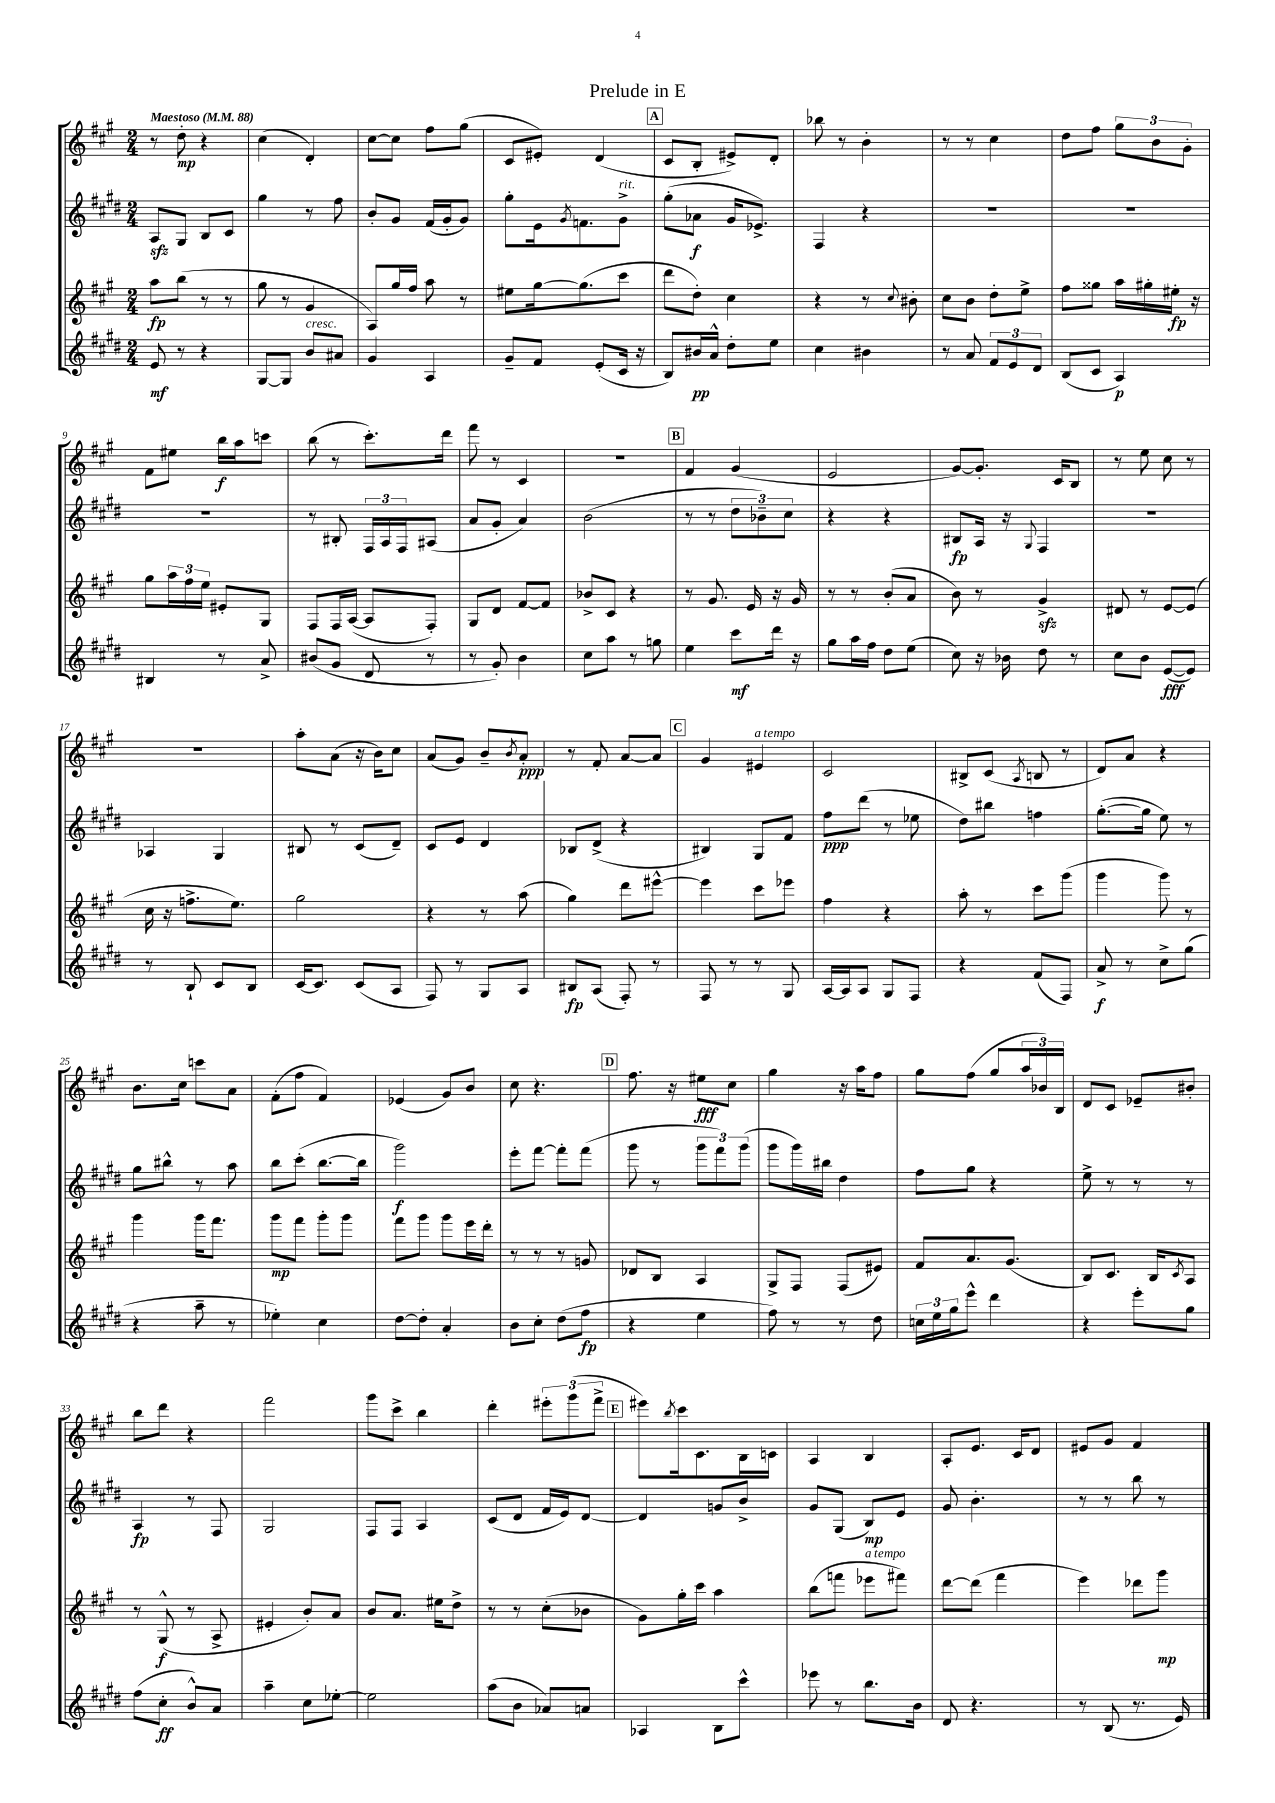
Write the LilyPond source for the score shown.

\header { title = "Prelude in E" }
<<
\new StaffGroup <<
\new Staff = "s0" {
    \clef treble \key a \major \numericTimeSignature \time 2/4 \tempo "Maestoso" 4 = 88
    r8 d''8-.\mp r4 |
    cis''4( d'4-.) |
    cis''8~ cis''8 fis''8 gis''8( |
    cis'8 eis'8-.) d'4( |
    \mark \markup { \box "A" } cis'8 b8-. eis'8->) d'8-. |
    bes''8 r8 b'4-. |
    r8 r8 cis''4 |
    d''8 fis''8 \tuplet 3/2 { gis''8 b'8 gis'8-. } |
    fis'8 eis''8 b''16\f a''16 c'''8 |
    b''8( r8 cis'''8.-.) d'''16 |
    fis'''8 r8 cis'4 |
    r2 |
    \mark \markup { \box "B" } fis'4 gis'4( |
    e'2 |
    gis'8~) gis'8.-. cis'16 b8 |
    r8 e''8 cis''8 r8 |
    R2 |
    a''8-. a'8( r16 b'16) cis''8 |
    a'8( gis'8) b'8-- \acciaccatura { b'8 } a'8-.\ppp |
    r8 fis'8-. a'8~ a'8 |
    \mark \markup { \box "C" } gis'4 eis'4^\markup { \italic "a tempo" } |
    cis'2 |
    bis8-> cis'8( \acciaccatura { a8 } b8 r8 |
    d'8) a'8 r4 |
    b'8. cis''16 c'''8 a'8 |
    fis'8-.( fis''8 fis'4) |
    ees'4( gis'8) b'8 |
    cis''8 r4. |
    \mark \markup { \box "D" } fis''8. r16 eis''8\fff cis''8 |
    gis''4 r16 a''16 fis''8 |
    gis''8 fis''8( gis''8 \tuplet 3/2 { a''16 bes'16) b16 } |
    d'8 cis'8 ees'8-- bis'8-. |
    b''8 d'''8 r4 |
    fis'''2 |
    gis'''8 cis'''8-> b''4 |
    d'''4-. \tuplet 3/2 { eis'''8-. gis'''8( fis'''8-> } |
    \mark \markup { \box "E" } eis'''8) \acciaccatura { b''8 } cis'''16 cis'8. b16 c'16 |
    a4 b4 |
    a8-. e'8. cis'16 d'8 |
    eis'8 gis'8 fis'4 \bar "|." |
}
\new Staff = "s1" {
    \clef treble \key e \major \numericTimeSignature \time 2/4
    a8\sfz gis8 b8 cis'8 |
    gis''4 r8 fis''8 |
    b'8-. gis'8 fis'16( gis'16-. gis'8) |
    gis''8-. e'16 \acciaccatura { gis'8 } f'8. gis'8->^\markup { \italic "rit." } |
    \mark \markup { \box "A" } gis''8-.( aes'8\f gis'16 ees'8.->) |
    fis4 r4 |
    R2 |
    R2 |
    R2 |
    r8 bis8-. \tuplet 3/2 { fis16 a16 fis16 } ais8( |
    a'8 gis'8-. a'4) |
    b'2( |
    \mark \markup { \box "B" } r8 r8 \tuplet 3/2 { dis''8 bes'8--) cis''8 } |
    r4 r4 |
    bis8\fp a16 r16 \appoggiatura { gis8 } fis4 |
    r2 |
    aes4 gis4 |
    bis8 r8 cis'8( dis'8--) |
    cis'8 e'8 dis'4 |
    bes8 dis'8->( r4 |
    \mark \markup { \box "C" } bis4) gis8 fis'8 |
    fis''8\ppp dis'''8( r8 ees''8 |
    dis''8) bis''8 f''4 |
    gis''8.~-.( gis''16 e''8) r8 |
    gis''8 bis''8-^ r8 a''8 |
    b''8 cis'''8-.( b''8.~ b''16 |
    gis'''2\f) |
    e'''8-. fis'''8~ fis'''8-. fis'''8( |
    \mark \markup { \box "D" } gis'''8 r8 \tuplet 3/2 { gis'''8 fis'''8) gis'''8( } |
    gis'''8 gis'''16) bis''16 dis''4 |
    fis''8 gis''8 r4 |
    e''8-> r8 r8 r8 |
    a4\fp r8 fis8 |
    gis2 |
    fis8 fis8 a4 |
    cis'8( dis'8 fis'16 e'16) dis'8~ |
    \mark \markup { \box "E" } dis'4 g'8 b'8-> |
    gis'8 gis8( b8\mp) e'8 |
    gis'8 b'4.-. |
    r8 r8 b''8 r8 \bar "|." |
}
\new Staff = "s2" {
    \clef treble \key a \major \numericTimeSignature \time 2/4
    a''8\fp b''8( r8 r8 |
    gis''8 r8 gis'4 |
    a8) gis''16 fis''16 a''8 r8 |
    eis''8 gis''16~ gis''8.( cis'''8 |
    \mark \markup { \box "A" } d'''8 d''8-.) cis''4 |
    r4 r8 \appoggiatura { cis''8 } bis'8-. |
    cis''8 b'8 d''8-. e''8-> |
    fis''8 gisis''8 a''16 gis''16-. eis''16-.\fp r16 |
    gis''8 \tuplet 3/2 { a''16 fis''16 e''16 } eis'8-. gis8 |
    fis8 fis16 a16~( a8 fis8-.) |
    gis8 d'8 fis'8~ fis'8 |
    bes'8-> cis'8 r4 |
    \mark \markup { \box "B" } r8 gis'8. e'16 r16 gis'16 |
    r8 r8 b'8-.( a'8 |
    b'8) r8 gis'4->\sfz |
    dis'8 r8 e'8~ e'8( |
    cis''16 r16 f''8.-> e''8.) |
    gis''2 |
    r4 r8 a''8( |
    gis''4) d'''8 eis'''8~-^ |
    \mark \markup { \box "C" } eis'''4 cis'''8 ees'''8 |
    fis''4 r4 |
    a''8-. r8 cis'''8 gis'''8( |
    gis'''4 gis'''8) r8 |
    gis'''4 gis'''16 fis'''8. |
    gis'''8\mp fis'''8 gis'''8-. gis'''8 |
    fis'''8 gis'''8 gis'''8 e'''16 d'''16-. |
    r8 r8 r8 g'8 |
    \mark \markup { \box "D" } des'8 b8 a4 |
    gis8-> fis8 fis8( eis'8) |
    fis'8 a'8. gis'8.( |
    b8) cis'8. b16 \acciaccatura { cis'8 } a8 |
    r8 gis8-^\f( r8 a8-> |
    eis'4-. b'8-.) a'8 |
    b'8 a'8. eis''16 d''8-> |
    r8 r8 cis''8-.( bes'8 |
    \mark \markup { \box "E" } gis'8) gis''16-. cis'''16 a''4 |
    b''8( f'''8 ees'''8^\markup { \italic "a tempo" } fis'''8) |
    d'''8~ d'''8( fis'''4 |
    e'''4) des'''8 gis'''8\mp \bar "|." |
}
\new Staff = "s3" {
    \clef treble \key e \major \numericTimeSignature \time 2/4
    e'8\mf r8 r4 |
    gis8~ gis8 b'8^\markup { \italic "cresc." } ais'8 |
    gis'4 a4 |
    gis'8-- fis'8 e'8-.( cis'16 r16 |
    \mark \markup { \box "A" } b8) bis'16\pp a'16-^ dis''8-. e''8 |
    cis''4 bis'4 |
    r8 a'8 \tuplet 3/2 { fis'8 e'8 dis'8 } |
    b8( cis'8 a4\p) |
    bis4 r8 a'8-> |
    bis'8( gis'8 dis'8 r8 |
    r8 gis'8-.) b'4 |
    cis''8 a''8 r8 g''8 |
    \mark \markup { \box "B" } e''4 cis'''8\mf dis'''16 r16 |
    gis''8 a''16 fis''16 dis''8 e''8( |
    cis''8) r16 bes'16 dis''8 r8 |
    cis''8 b'8 e'8~\fff( e'8) |
    r8 b8-! cis'8 b8 |
    cis'16~ cis'8. cis'8( a8 |
    fis8) r8 gis8 a8 |
    bis8\fp a8( fis8-.) r8 |
    \mark \markup { \box "C" } fis8 r8 r8 gis8 |
    a16~ a16 a8 gis8 fis8 |
    r4 fis'8( fis8) |
    a'8->\f r8 cis''8-> gis''8( |
    r4 a''8-- r8 |
    ees''4-.) cis''4 |
    dis''8~ dis''8-. a'4-. |
    b'8 cis''8-. dis''8( fis''8\fp |
    \mark \markup { \box "D" } r4 e''4 |
    fis''8) r8 r8 dis''8 |
    \tuplet 3/2 { c''16 e''16 gis''16 } e'''8-^ dis'''4 |
    r4 e'''8-. gis''8 |
    fis''8( cis''8-.\ff b'8-^) a'8 |
    a''4-- cis''8 ees''8~-. |
    ees''2 |
    a''8( b'8 aes'8) a'8 |
    \mark \markup { \box "E" } aes4 b8 cis'''8-^ |
    ees'''8 r8 b''8. b'16 |
    dis'8 r4. |
    r8 b8( r8. e'16) \bar "|." |
}
>>
>>
